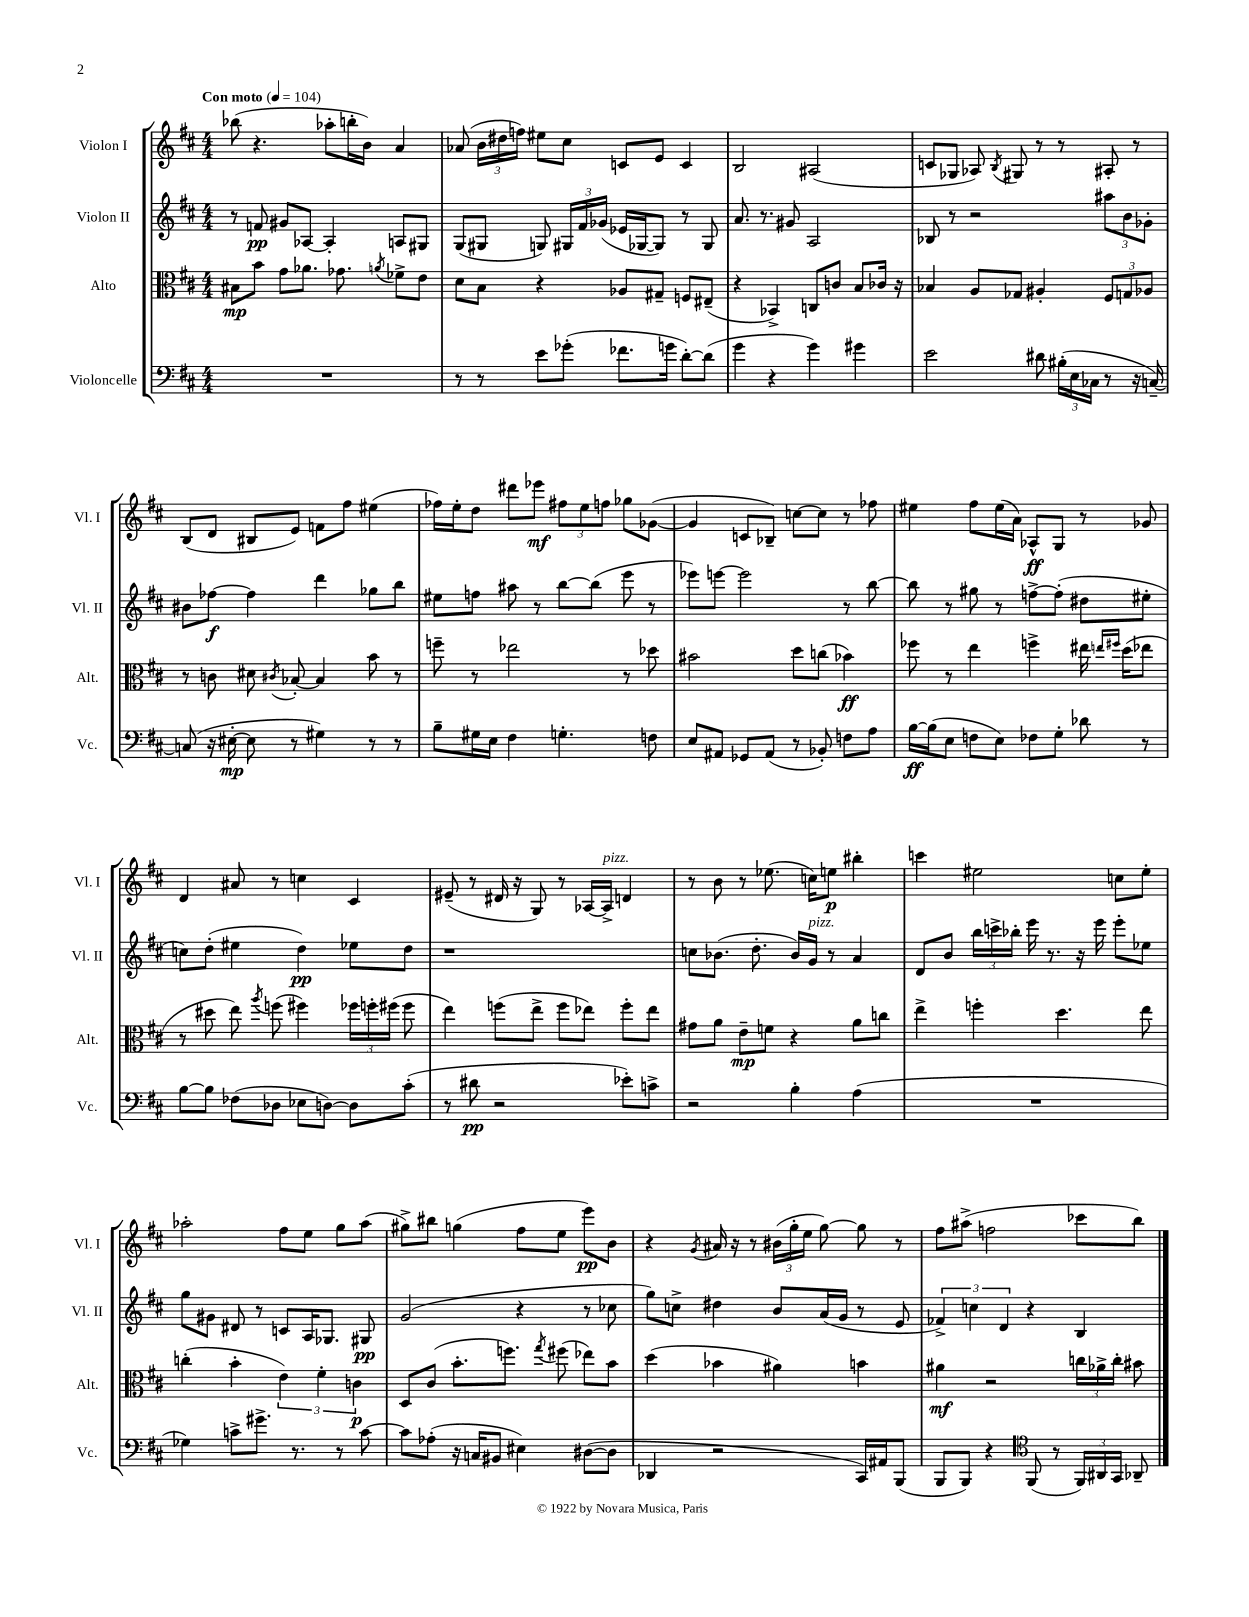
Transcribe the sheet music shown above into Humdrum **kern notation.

**kern	**kern	**kern	**kern
*staff4	*staff3	*staff2	*staff1
*clefF4	*clefC3	*clefG2	*clefG2
*k[f#c#]	*k[f#c#]	*k[f#c#]	*k[f#c#]
*M4/4	*M4/4	*M4/4	*M4/4
*MM104	*MM104	*MM104	*MM104
1r	8B#\L	8r	(8bb-\
.	8b\J	8f/	4.r
.	8g\L	8g#/L	.
.	8.a-\J	[8A-/J	.
.	.	4A-'/]	8aa-'\L
.	8.g-\	.	.
.	.	.	16bb'\L
.	.	.	16b\JJ)
.	8qa/	.	.
.	8f-^\L	8A/L	4a/
.	8e\J	8G#/J	.
=	=	=	=
8r	8d\L	(8G/L	(8a-/
8r	8B\J	8G#/J	24b\LL
.	.	.	24dd#\
.	.	.	24ff\JJ)
8e\L	4r	8G/)	8ee#\L
(8g-'\J	.	24G#/LL	8cc#\J
.	.	24f#/	.
.	.	(24g-/JJ	.
8.f-\L	8A-/L	16e-/LL	8c/L
.	.	[16G-/J	.
.	8G#~/J	8G-/]J)	8e/J
16g\Jk	.	.	.
[8d'\L)	8F/L	8r	4c/
(8d\]J	(8E#~/J	8G-/	.
=	=	=	=
4g\	4r	8.a/	2B/
.	.	8.r	.
4r	4BB-^/)	.	.
.	.	8g#/	.
4g\)	8C/L	2A/	(2A#/
.	8c/J	.	.
4g#\	8B/L	.	.
.	16c-/Jk	.	.
.	16r	.	.
=	=	=	=
2e\	4B-/	8B-/	8c/L
.	.	8r	8G-/J
.	8A/L	2r	8A-/)
.	.	.	8qB/
.	8G-/J	.	8G#/
8d#\	4A#'/	.	8r
(24B#'\LL	.	.	8r
24E\	.	.	.
24C-\JJ	.	.	.
8r	12F#/L	12aa#\L	8A#'/
.	12G/	12b\	.
16r	.	.	8r
.	12A-/J	12g-'\J	.
[16C~/)	.	.	.
=	=	=	=
(8C/]	8r	8b#\L	(8B/L
16r	8c\	[8ff-\J	8d/J
[16E#'\	.	.	.
8E#\]	8d#\	4ff-\]	8B#/L
.	8qc#/	.	.
8r	[8B-'/	.	8e/J)
4G#\)	4B-/]	4ddd\	8f\L
.	.	.	8ff#\J
8r	8b\	8gg-\L	(4ee#\
8r	8r	8bb\J	.
=	=	=	=
8B~\L	8ff~\	8ee#\L	16ff-\LL)
.	.	.	16ee'\J
16G#\L	8r	8ff\J	8dd\J
16E\JJ	.	.	.
4F#\	2ee-\	8aa#\	8ddd#\L
.	.	8r	8eee-\J
4.G'\	.	[8bb\L	12ff#\L
.	.	.	12ee\
.	.	(8bb\]J	.
.	.	.	12ff\J
.	8r	8eee\	8gg-\L
8F\	8dd-\	8r	([8g-\J
=	=	=	=
8E/L	2b#\	8eee-\L)	4g-/]
8AA#/J	.	[8eee\J	.
8GG-/L	.	2eee\]	8c/L
(8AA#/J	.	.	8B-~/J)
8r	8dd\L	.	[8cc\L
8BB-'/)	(8cc\J	.	8cc\]J
8F\L	4b-\)	8r	8r
8A\J	.	[8bb\	8ff-\
=	=	=	=
[16B\LL	8ff-\	8bb\]	4ee#\
(16B\]J	.	.	.
8E\J	8r	8r	.
8F\L	4ee\	8gg#\	8ff#\L
8E\J)	.	8r	(16ee#\L
.	.	.	16a\JJ)
8F-\L	4ff^\	[8ff^\L	8A-^^/L
8G'\J	.	(8ff'\]J	8G/J
8d-\	16ee#\	8dd#\L	8r
.	16qqee/LL	.	.
.	16qqff#/JJ	.	.
.	(16dd\LK	.	.
8r	8ee-\J	8ee#'\J	8g-/
=	=	=	=
[8B\L	8r	8cc\L)	4d/
8B\]J	8dd#\	(8dd'\J	.
(8F-\L	8ee\)	4ee#\	8a#/
.	8qaa/	.	.
8D-\J	(8ff\	.	8r
8E-\L	4ff#\)	4dd\)	4cc\
[8D\J)	.	.	.
8D\]L	24ff-\LL	8ee-\L	4c#/
.	24ff'\	.	.
.	(24ff#\JJ	.	.
(8c#'\J	8ff#\	8dd\J	.
=	=	=	=
8r	4ee\)	1r	(8e#~/
8d#\	.	.	8r
2r	(8ff\L	.	16d#/
.	.	.	16r
.	8ee^\J	.	8G/)
.	8ff\L	.	8r
.	8ee-\J)	.	[16A-/LL
.	.	.	16A-^/]JJ
8e-'\L)	8ff'\L	.	4d/
8c^\J	8ee-\J	.	.
=	=	=	=
2r	8g#\L	8cc\L	8r
.	8a\J	(8.b-\J	8b\
.	8e~\L	.	8r
.	.	8.dd'\	.
.	8f\J	.	(8.ee-\
4B'\	4r	16b-/LL)	.
.	.	16g/JJ	16cc\LK)
.	.	8r	8ee\J
(4A\	8a\L	4a/	4bb#'\
.	8cc\J	.	.
=	=	=	=
1r	4ee^\	8d/L	4ccc\
.	.	8b/J	.
.	4ff'\	24bb\LL	2ee#\
.	.	24ccc^\	.
.	.	24bb-'\JJ	.
.	.	16eee\	.
.	.	8.r	.
.	4.dd\	.	.
.	.	16r	.
.	.	16eee\	.
.	.	8eee'\L	8cc\L
.	8ee\	8ee-\J	8ee#'\J
=	=	=	=
4G-\)	(4cc'\	8gg\L	2aa-'\
.	.	8g#\J	.
8c^\L	4b'\	8d#/	.
8.g#^\J	.	8r	.
.	6e\)	8c/L	8ff#\L
8.r	.	.	.
.	.	16A/K	8ee\J
.	6f#'\	.	.
.	.	8.G-/J	.
8r	.	.	8gg\L
.	6c\	.	.
[8c\	.	8G#/	(8aa-\J
=	=	=	=
8c\]L	8D/L	(2g/	8gg#^\L)
(8A-'\J	(8c#/J	.	8bb#\J
16r	8.b'\L	.	(4gg\
16C/LK	.	.	.
8BB#/J	.	.	.
.	8.ff\J)	.	.
4E#\)	.	4r	8ff#\L
.	8qgg/	.	.
.	(8ff#\	.	8ee\J
([8D#\L	8ee-\L)	8r	8eee\L)
8D#\]J	8b\J	8cc-\	8b\J
=	=	=	=
4DD-/	(4dd\	8gg\L)	4r
.	.	8cc^\J	.
.	.	.	8qg/
2r	4b-\	4dd#\	16a#/
.	.	.	16r
.	.	.	8r
.	4a#\)	8b/L	(24b#\LL
.	.	.	24gg'\
.	.	.	24ee\JJ
.	.	(16a/L	[8gg\)
.	.	16g/JJ	.
16CC#/LL)	4b\	8r	8gg\]
16AA#/J	.	.	.
(8BBB/J	.	8e/	8r
=	=	=	=
8BBB/L	4a#\	6f-^/)	8ff#\L
8BBB/J)	.	.	(8aa#^\J
.	.	6cc\	.
4r	2r	.	2ff\
.	.	6d/	.
*clefC4	*	*	*
(8FF#/	.	4r	.
8r	.	.	.
24FF#/LL)	24cc\LL	4B/	8ccc-\L
24AA#/	24a-^\	.	.
24GG/JJ	24cc'\JJ	.	.
8AA-~/	8b#\	.	8bb\J)
==	==	==	==
*-	*-	*-	*-
